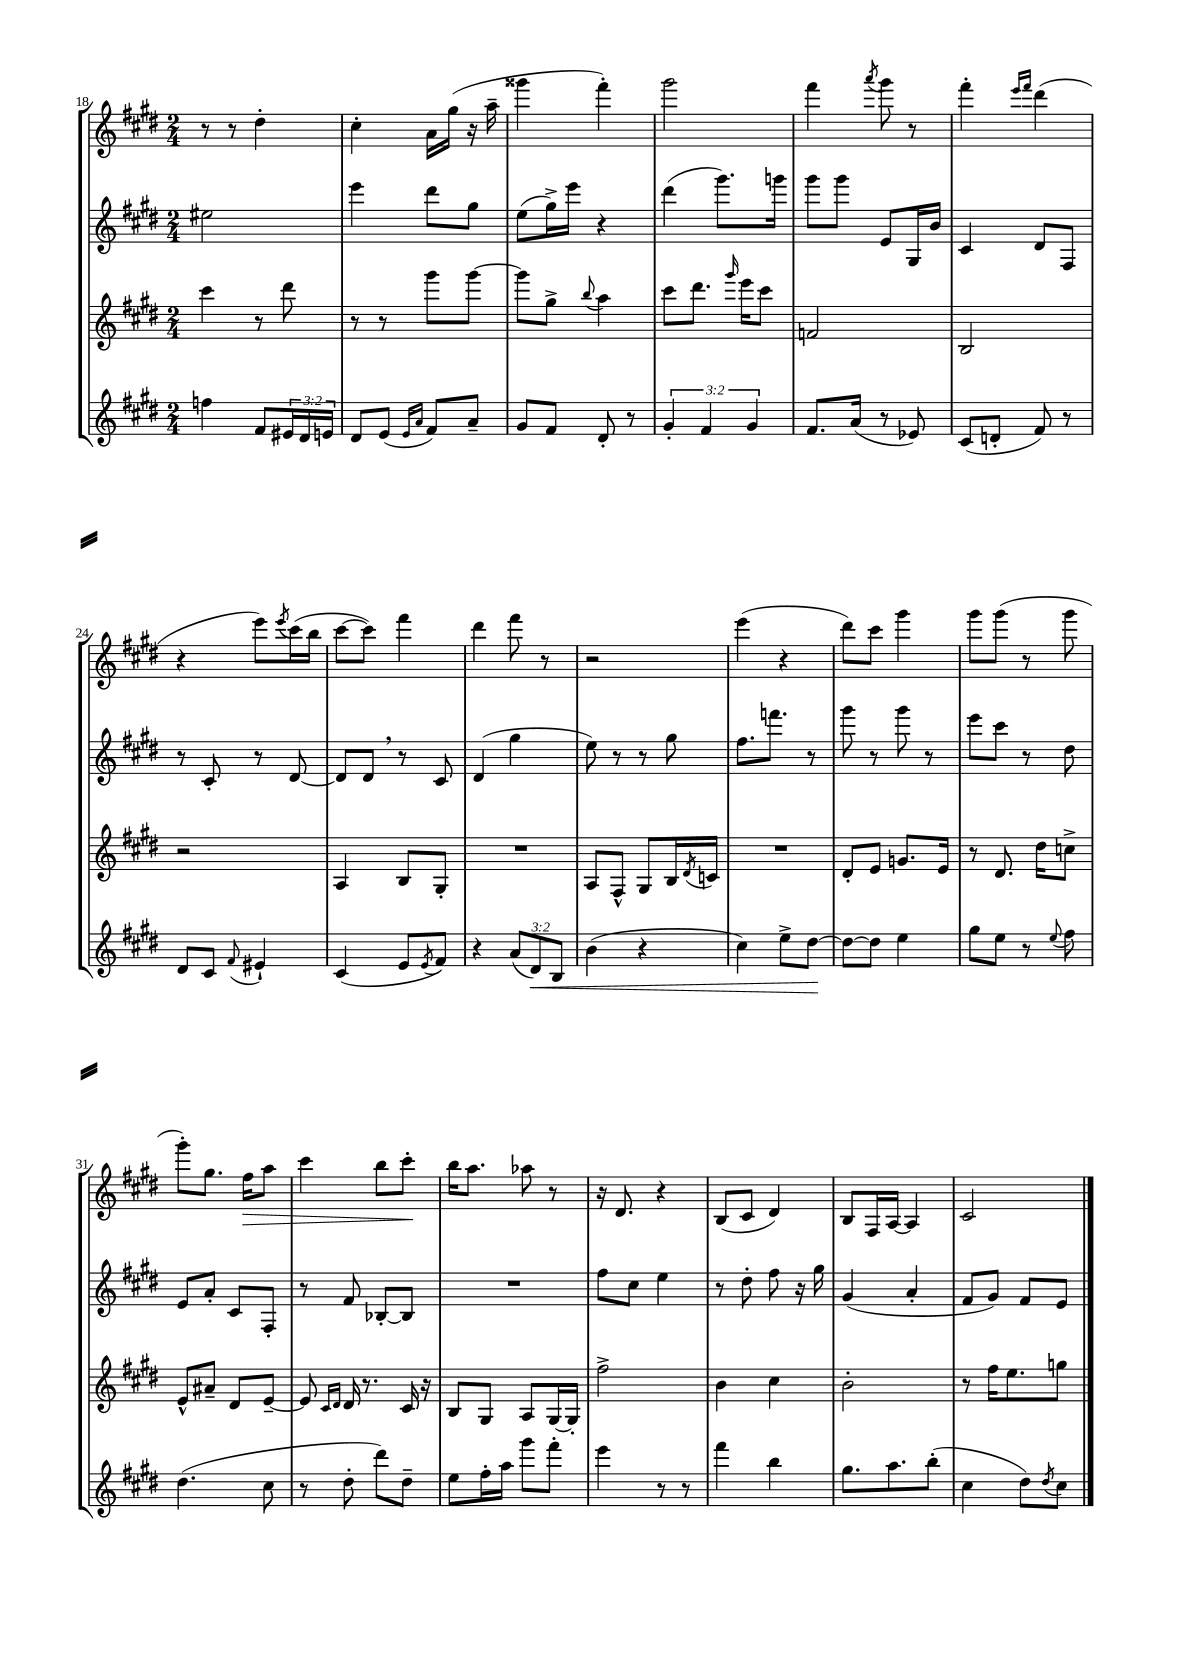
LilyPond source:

<<
\new StaffGroup <<
\new Staff = "s0" {
    \clef treble \key e \major \numericTimeSignature \time 2/4
    r8 r8 dis''4-. |
    cis''4-. a'16 gis''16( r16 a''16-- |
    gisis'''4 fis'''4-.) |
    gis'''2 |
    fis'''4 \acciaccatura { a'''8 } gis'''8 r8 |
    fis'''4-. \grace { e'''16 fis'''16 } dis'''4( |
    r4 e'''8) \acciaccatura { e'''8 } cis'''16( b''16 |
    cis'''8~ cis'''8) fis'''4 |
    dis'''4 fis'''8 r8 |
    r2 |
    e'''4( r4 |
    dis'''8) cis'''8 gis'''4 |
    gis'''8 gis'''8( r8 gis'''8 |
    gis'''8-.) gis''8. fis''16\> a''8 |
    cis'''4 b''8 cis'''8-.\! |
    b''16 a''8. aes''8 r8 |
    r16 dis'8. r4 |
    b8( cis'8 dis'4) |
    b8 fis16 a16~ a4 |
    cis'2 \bar "|." |
}
\new Staff = "s1" {
    \clef treble \key e \major \numericTimeSignature \time 2/4
    eis''2 |
    e'''4 dis'''8 gis''8 |
    e''8( gis''16->) e'''16 r4 |
    dis'''4( gis'''8.) g'''16 |
    gis'''8 gis'''8 e'8 gis16 b'16 |
    cis'4 dis'8 fis8 |
    r8 cis'8-. r8 dis'8~ |
    dis'8 dis'8 \breathe r8 cis'8 |
    dis'4( gis''4 |
    e''8) r8 r8 gis''8 |
    fis''8. f'''8. r8 |
    gis'''8 r8 gis'''8 r8 |
    e'''8 cis'''8 r8 dis''8 |
    e'8 a'8-. cis'8 fis8-. |
    r8 fis'8 bes8~-. bes8 |
    R2 |
    fis''8 cis''8 e''4 |
    r8 dis''8-. fis''8 r16 gis''16 |
    gis'4( a'4-. |
    fis'8 gis'8) fis'8 e'8 \bar "|." |
}
\new Staff = "s2" {
    \clef treble \key e \major \numericTimeSignature \time 2/4
    cis'''4 r8 dis'''8 |
    r8 r8 gis'''8 gis'''8~ |
    gis'''8 gis''8-> \appoggiatura { b''8 } a''4 |
    cis'''8 dis'''8. \grace { gis'''16 } e'''16 cis'''8 |
    f'2 |
    b2 |
    r2 |
    a4 b8 gis8-. |
    R2 |
    a8 fis8-^ gis8 b16 \acciaccatura { dis'8 } c'16 |
    R2 |
    dis'8-. e'8 g'8. e'16 |
    r8 dis'8. dis''16 c''8-> |
    e'8-^ ais'8-- dis'8 e'8~-- |
    e'8 \grace { cis'16 dis'16 } dis'16 r8. cis'16 r16 |
    b8 gis8 a8 gis16~ gis16-. |
    fis''2-> |
    b'4 cis''4 |
    b'2-. |
    r8 fis''16 e''8. g''8 \bar "|." |
}
\new Staff = "s3" {
    \clef treble \key e \major \numericTimeSignature \time 2/4 \override Staff.TupletNumber.text = #tuplet-number::calc-fraction-text
    f''4 fis'8 \tuplet 3/2 { eis'16 dis'16 e'16 } |
    dis'8 e'8( \grace { e'16 a'16 } fis'8) a'8-- |
    gis'8 fis'8 dis'8-. r8 |
    \tuplet 3/2 { gis'4-. fis'4 gis'4 } |
    fis'8. a'16( r8 ees'8) |
    cis'8( d'8-. fis'8) r8 |
    dis'8 cis'8 \appoggiatura { fis'8 } eis'4-! |
    cis'4( e'8 \acciaccatura { e'8 } fis'8) |
    r4 \tuplet 3/2 { a'8( dis'8\<) b8 } |
    b'4( r4 |
    cis''4) e''8-> dis''8~\! |
    dis''8~ dis''8 e''4 |
    gis''8 e''8 r8 \appoggiatura { e''8 } fis''8 |
    dis''4.( cis''8 |
    r8 dis''8-. dis'''8) dis''8-- |
    e''8 fis''16-. a''16 gis'''8 fis'''8-. |
    e'''4 r8 r8 |
    fis'''4 b''4 |
    gis''8. a''8. b''8-.( |
    cis''4 dis''8) \acciaccatura { dis''8 } cis''8 \bar "|." |
}
>>
>>
\layout { \context { \Score currentBarNumber = #18 } }
